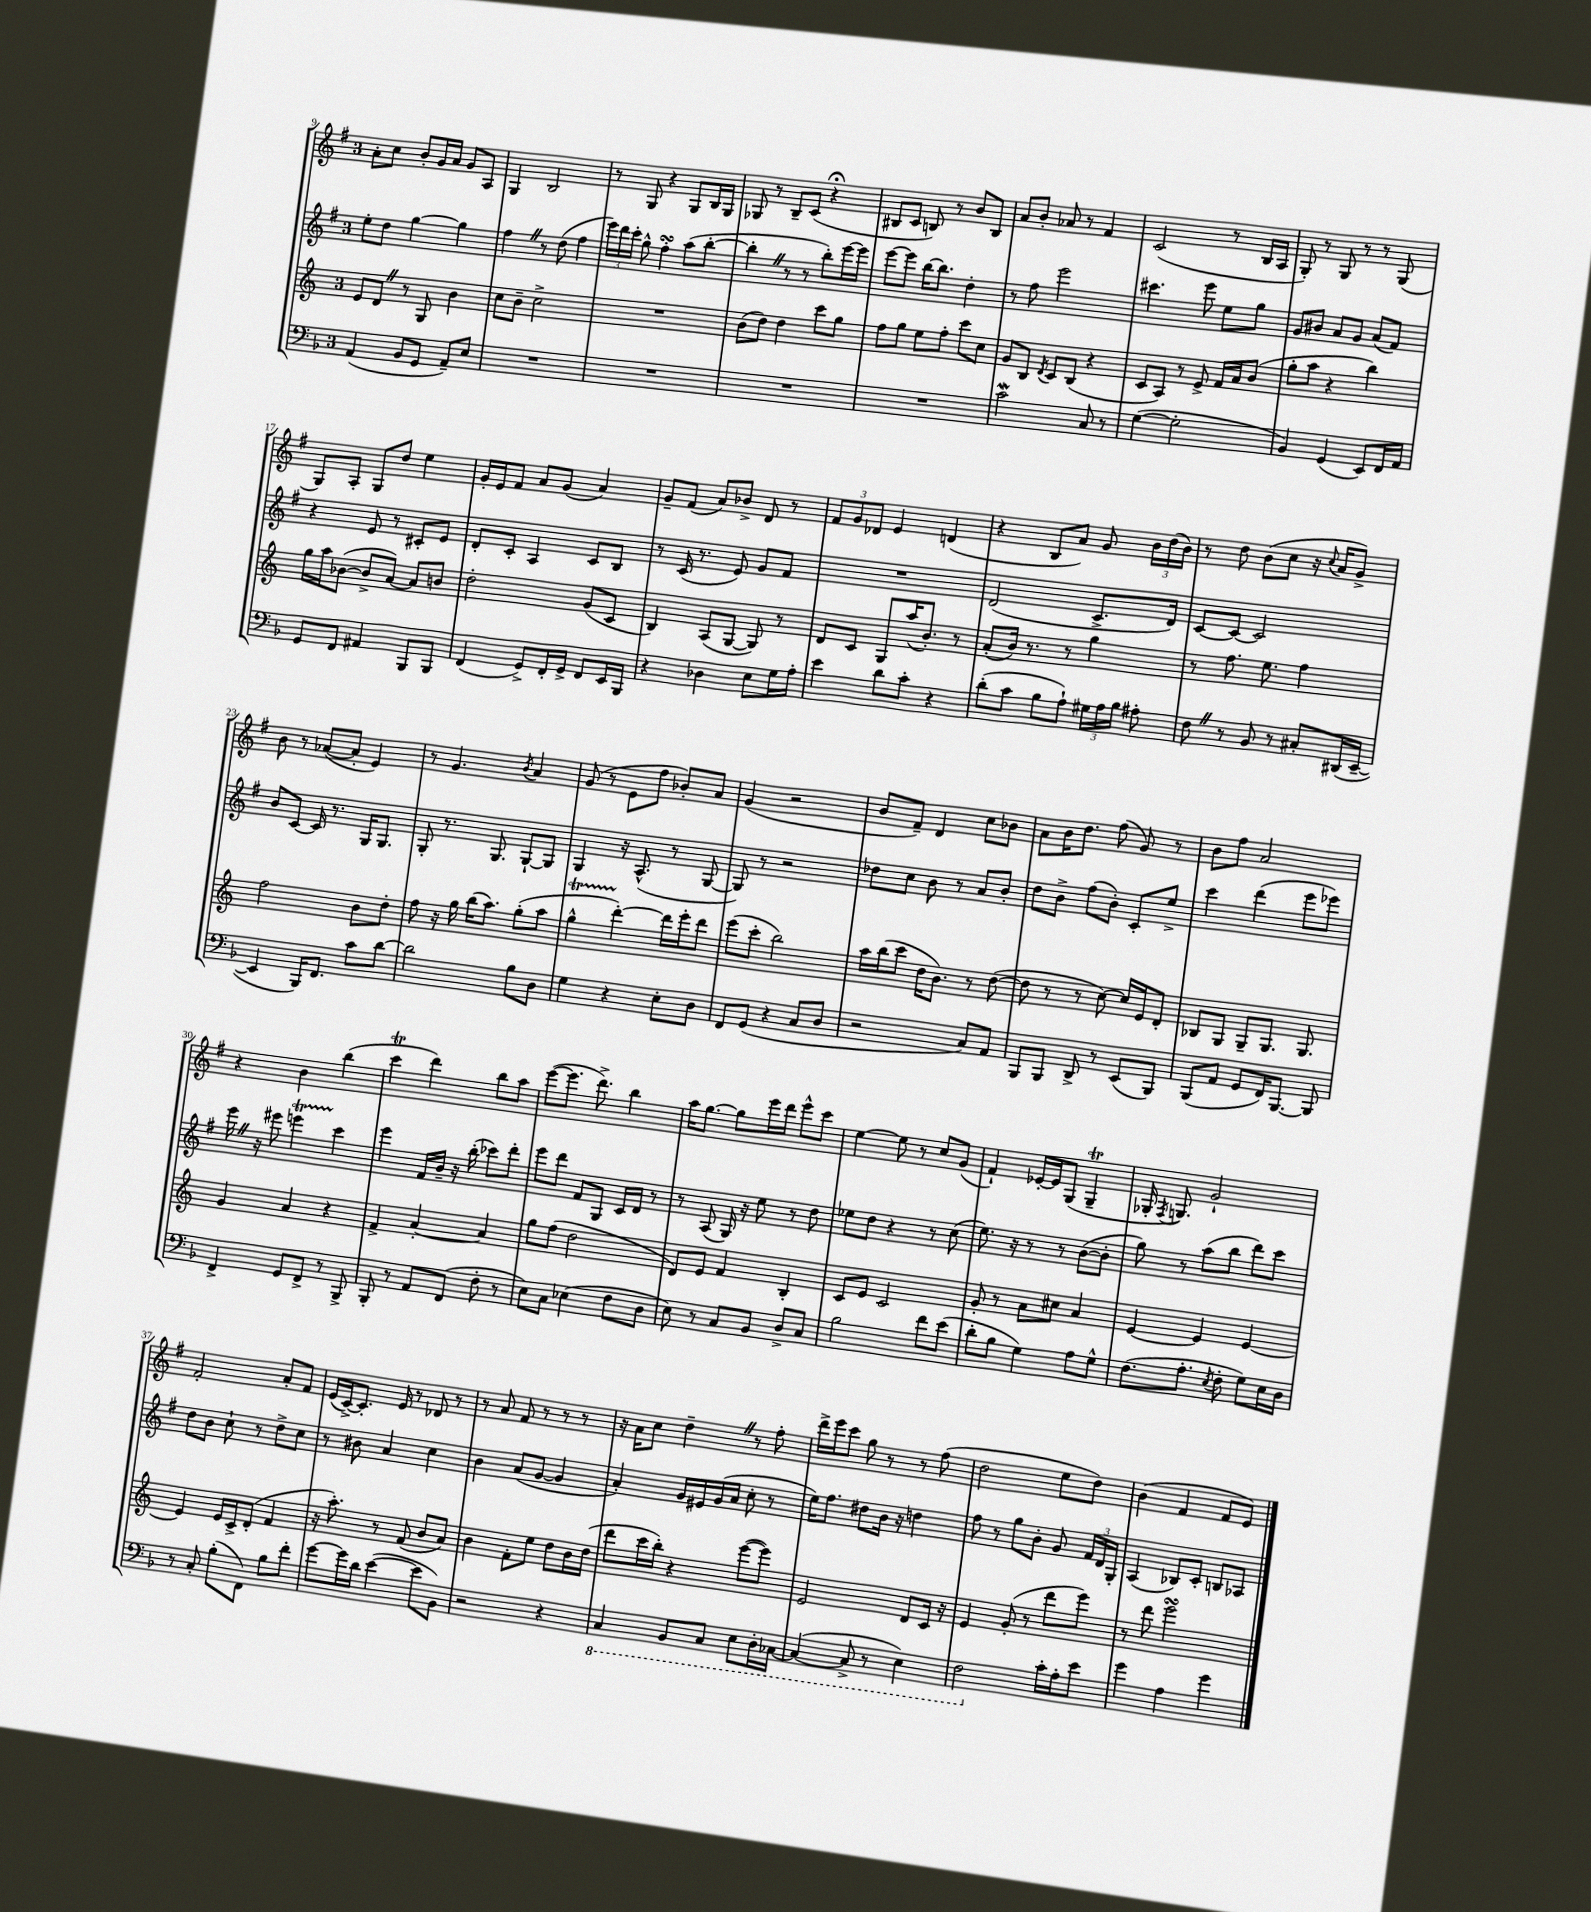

**kern	**kern	**kern	**kern
*part4	*part3	*part2	*part1
*staff4	*staff3	*staff2	*staff1
*clefF4	*clefG2	*clefG2	*clefG2
*k[b-]	*k[]	*k[f#]	*k[f#]
*M3/4	*M3/4	*M3/4	*M3/4
=9	=9	=9	=9
(4AA/	8e/L	8ee'\L	8a'\L
.	8dZ/J	8dd\J	8cc\J
8BB-/L	8r	[4gg\	8b'/L
8GG/J	8G/	.	16g/L
.	.	.	16a/JJ
8AA~/L)	4b\	4gg\]	8g/L
8E/J	.	.	8A/J
=10	=10	=10	=10
2.r	8cc\L	4ff#Z\	4G/
.	8b~\J	.	.
.	2cc^\	8r	2B/
.	.	(8dd\	.
.	.	4ff#\	.
=11	=11	=11	=11
2.r	2.r	24eee\LL)	8r
.	.	24ddd\	.
.	.	24ccc'\JJ	.
.	.	8gg^^\	8G/
.	.	4ff#sSsS'\	4r
.	.	(8aa\L	8G/L
.	.	[8bb'\J	16B/L
.	.	.	16G/JJ
=12	=12	=12	=12
2.r	(8b\L	4bb'Z\]	8G-X/
.	8dd\J)	.	8r
.	4dd\	8r	8B~/L
.	.	8r	(8c/J
.	8ccc\L	8bb'\L)	4r;<
.	8gg\J	[16eee\L	.
.	.	16eee\JJ]	.
=13	=13	=13	=13
2.r	8ff\L	[8eee\L	8B#X/L
.	8gg\J	8eee\J]	8c/J
.	8ee\L	[16bb\KL	8Bn/)
.	.	8.bb\J]	.
.	8ff'\J	.	8r
.	8ccc\L	4dd'\	8b/L
.	8cc\J	.	8B/J
=14	=14	=14	=14
2cW\	8g/L	8r	8a/L
.	8B/J	8ff#\	8b'/J
.	8qd/	.	.
.	8c/L	2eee\	8a-X/
.	(8B/J	.	8r
8C/	4r	.	4f#/
8r	.	.	.
=15	=15	=15	=15
([4G\	8c/L	4.ccc#X\	(2c/
.	8A/J)	.	.
2G'\]	8r	.	.
.	8e^/	8eee\	.
.	16f/LL	8ee\L	8r
.	16a/J	.	.
.	(8b/J	8gg\J	16B/LL
.	.	.	16A/JJ
=16	=16	=16	=16
4BB-/)	8gg'\L	8g/L	8G'/)
.	8aa\J	8b#X/J	8r
(4GG/	4r	8a/L	8G/
.	.	8g/J	8r
8EE/L)	4bb\)	(8a/L	8r
16FF/L	.	8f#/J)	(8G/
16AA/JJ	.	.	.
!!LO:LB:g=z
=17	=17	=17	=17
8GG/L	16gg\LL	4r	8G/L)
.	16aa\J	.	.
8FF/J	([8b-X\J	.	8A'/J
4AA#X/	8b-^/L]	8e/	8G/L
.	[8a/J)	8r	8dd/J
8BBB-/L	8a/L]	8c#X'/L	4ee\
8BBB-/J	8bn/J	8e/J	.
=18	=18	=18	=18
(4FF/	2dd'\	8d'/L	16g'/LL
.	.	.	16e/J
.	.	8c'/J	8f#/J
8GG^/L)	.	4A/	8a/L
16FF'/L	.	.	(8g/J
16GG^/JJ	.	.	.
8FF/L	(8g/L	8c/L	4a/)
16EE/L	8c/J	8B/J	.
16BBB-/JJ	.	.	.
=19	=19	=19	=19
4r	4B/)	8r	8g~/L
.	.	(16c/	(8f#/J
.	.	8.r	.
4D-X\	(8A/L	.	8a/L)
.	[8G/J	8e/)	8b-X^/J
8E\L	8G/])	8g/L	8d/
16G\L	8r	8f#/J	8r
16A'\JJ	.	.	.
=20	=20	=20	=20
4e\	8d/L	2.r	12f#/L
.	.	.	12g/
.	8c/J	.	.
.	.	.	12d-X/J
8d\L	8G/L	.	4e/
8c'\J	(16aa/K	.	.
.	8.b'/J)	.	.
4r	.	.	(4dn/
.	8r	.	.
=21	=21	=21	=21
(8d'\L	(8a'/L	(2d/	4r
8c\J	16b/Jk)	.	.
.	8.r	.	.
8B-\L	.	.	8B/L
8A`\J)	8r	.	8a/J)
24G#X\LL	4gg\	8.c^/L	8g/
24A\	.	.	.
24B-\JJ	.	.	.
8A#X'\	.	.	24b\LL
.	.	.	(24dd\
.	.	16d/Jk)	.
.	.	.	24b\JJ)
=22	=22	=22	=22
8FZ\	8r	[8c/L	8r
8r	8.ff\	8c/J_	8dd\
8BB-/	.	2c/]	(8b\L
.	8.ee\	.	.
8r	.	.	8cc\J
8C#X'/L	4ff\	.	16r
.	.	.	8qqcc/
.	.	.	16a/KL
(16DD#X/L	.	.	8g^/J)
[16EE~/JJ	.	.	.
!!LO:LB:g=z
=23	=23	=23	=23
4EE/]	2ff\	8b/L	8b\
.	.	[8c/J	8r
16BBB-/KL)	.	16c/]	([8a-X/L
8.FF/J	.	8.r	.
.	.	.	8a-'/J]
8c\L	8b\L	16G/KL	4e/)
.	.	8.G/J	.
[8d\J	8dd'\J	.	.
=24	=24	=24	=24
2d\]	8ff\	8G'/	8r
.	16r	8.r	4.g/
.	16gg\	.	.
.	(16bb\KL	.	.
.	8.aa\J)	8.G/	.
.	.	.	8qb/
8B-\L	(8gg'\L	[8G`/L	4a/
8D\J	8aa\J	8G/J]	.
=25	=25	=25	=25
4G\	4ggT^^\	4G/	(8g/
.	.	.	8r
4r	[4ddd'\)	16r	8e\L
.	.	(8.A^^/	.
.	.	.	8ff#\J
8E'\L	16ddd\LL]	8r	8b-X'/L)
.	16eee'\J	.	.
8D\J	8ddd\J	[8G/	8a/J
=26	=26	=26	=26
8FF/L	(8eee\L	8G/])	(4g/
(8GG/J	8ccc'\J	8r	.
4r	2bb\)	2r	2r
8C/L	.	.	.
8D/J	.	.	.
=27	=27	=27	=27
2r	16aa\LL	8dd-X\L	8b/L
.	(16bb\J	.	.
.	8ccc\J	8cc\J	8f#~/J)
.	16dd\KL	8b\	4d/
.	8.b\J)	.	.
.	.	8r	.
8C/L)	8r	8a/L	8cc\L
8AA/J	([8dd\	8b'/J	8b-X\J
=28	=28	=28	=28
8BBB-/L	8dd\]	8dd\L	8a\L
8BBB-/J	8r	8b^\J	16b\K
.	.	.	8.dd\J
8DD^/	8r	(8ff#\L	.
8r	[8cc\)	8b'\J)	(8ff#\
(8EE/L	16cc/LL]	8c'/L	8g/)
.	16e/J	.	.
8BBB-/J)	8d'/J	8ee^/J	8r
=29	=29	=29	=29
(8BBB-/L	8B-X/L	4ccc\	8b\L
8AA/J	8G/J	.	8ff#\J
8GG/L	8G~/L	(4ddd\	2a/
16FF/K)	8.G/J	.	.
[8.BBB-/J	.	.	.
.	.	8eee\L	.
.	8.G/	.	.
8BBB-/]	.	8eee-X\J)	.
!!LO:LB:g=z
=30	=30	=30	=30
4FF^/	4g/	16eeeZ\	4r
.	.	16r	.
.	.	8eee#X\	.
8GG/L	4a/	4eeenT\	4b\
8FF^/J	.	.	.
8r	4r	4ccc\	(4bb\
8BBB-^/	.	.	.
=31	=31	=31	=31
8BBB-'/	4f^/	4eee\	4cccT\
8r	.	.	.
8AA/L	[4a'/	16f#/LL	4ddd\)
.	.	16b~/JJ	.
(8FF/J	.	16r	.
.	.	(16bb'\	.
8F'\	4a/]	8ccc-X\L)	8bb\L
8r	.	8ddd'\J	8aa\J
=32	=32	=32	=32
8E\L)	8gg\L	8eee\L	([8eee\L
8C\J	(8ff\J	8ddd\J	8.eee\J]
(4E-X\	2dd\	8f#/L	.
.	.	.	8.ddd^\)
.	.	8G/J	.
8F\L	.	16c/LL	4bb\
.	.	16d/JJ	.
8D\J	.	8r	.
=33	=33	=33	=33
8E\)	8d/L)	8r	16aa\KL
.	.	.	[8.gg\J
8r	8e/J	(8A/	.
8C/L	4f/	16G/)	8gg\L]
.	.	16r	.
8BB-/J	.	8ee\	16eee\L
.	.	.	16ddd\JJ
8D^/L	4B'/	8r	8eee^^\L
8C/J	.	8dd\	8ccc\J
=34	=34	=34	=34
2B-\	8c/L	8ee-X\L	[4ee\
.	8e/J	8dd\J	.
.	2c/	4r	8ee\]
.	.	.	8r
8f\L	.	8r	8cc/L
(8e\J	.	(8cc\	(8g/J
=35	=35	=35	=35
8d'\L	8g'/	8.ee\)	4f#`/)
8B-\J	8r	.	.
.	.	16r	.
4G\)	8a\L	8r	[16e-X'/LL
.	.	.	16e-/J]
.	8cc#X\J	8r	(8G/J
8A\L	4a/	([8b\L	4GT~/
8G^^\J	.	8b'\J]	.
=36	=36	=36	=36
(8.F\L	[4e/	8gg\)	16G-X'/
.	.	.	8qF#/
.	.	.	8.Gn/)
.	.	8r	.
8.A'\J	.	.	.
.	4e/]	(8aa\L	2g`/
8qE/	.	.	.
8F'\	.	8bb\J	.
8G\L)	[4e/	8ddd\L)	.
16E\L	.	8ccc\J	.
16D\JJ	.	.	.
!!LO:LB:g=z
=37	=37	=37	=37
8r	4e/]	8dd\L	2f#'/
8C'/	.	8b\J	.
(8B-'\L	16e/LL	8cc`\	.
.	16c^/J	.	.
8FF\J)	(8d'/J	8r	.
8B-\L	4f/	8dd^\L	8a'/L
8f'\J	.	8cc\J	8f#/J
=38	=38	=38	=38
[8g\L	16r	8r	(16e/LL
.	8.aa'\)	.	[16c^/J)
16g\L]	.	8b#X\	8.c'/J]
16d\JJ	.	.	.
([4e\	8r	4a/	.
.	.	.	16e/
.	(8f/	.	8r
8e\L]	8b/L	4cc\	8d-X/
8BB-\J)	8a/J)	.	8r
=39	=39	=39	=39
2r	4b\	4b\	8r
.	.	.	8a/
.	8f'\L	(8a/L	8f#/
.	8ee\J	[8g/J	8r
4r	8dd\L	4g/]	8r
.	16b\L	.	8r
.	(16dd\JJ	.	.
=40	=40	=40	=40
*8ba	*	*	*
4CC/	8ddd\L	4a'/)	16r
.	.	.	16a\KL
.	16ccc\L	.	8cc\J
.	16bb'\JJ)	.	.
8BBB-/L	4r	16g/LL	4dd~Z\
.	.	16e#X/	.
8CC/J	.	(16g/	.
.	.	16a/JJ	.
8EE\L	([8eee\L	8cc'\	8r
16DD'\L	8eee\J])	8r	8ff#'\
[16CC-X\JJ	.	.	.
=41	=41	=41	=41
(4CC-/_	2e/	16ee\KL)	16ddd^\LL
.	.	8.ff#\J	16eee\J
.	.	.	8ccc\J
8CC-^/]	.	8dd#X\L	8gg\
8r	.	16b\Jk	8r
.	.	16r	.
4EE\)	8d/L	4ddn\	8r
.	16c/Jk	.	(8ff#\
.	16r	.	.
=42	=42	=42	=42
2FF\	4e/	8ff#\	2dd\
.	.	8r	.
.	(8g'/	8gg\L	.
.	8r	8b'\J	.
*X8ba	*	*	*
16c'\LL	8ddd\L	8g/	8ee\L
16A'\J	.	.	.
8e\J	8eee\J)	24f#/LL	8dd\J)
.	.	24d/	.
.	.	24G'/JJ	.
=43	=43	=43	=43
4g\	8r	(4A/	(4b\
.	8ddd\	.	.
4A\	2eeesSsS\	8B-X/L)	4f#/
.	.	8c'/J	.
4g\	.	8Bn/L	8f#/L
.	.	8A-X/J	8e/J)
==	==	==	==
*-	*-	*-	*-
